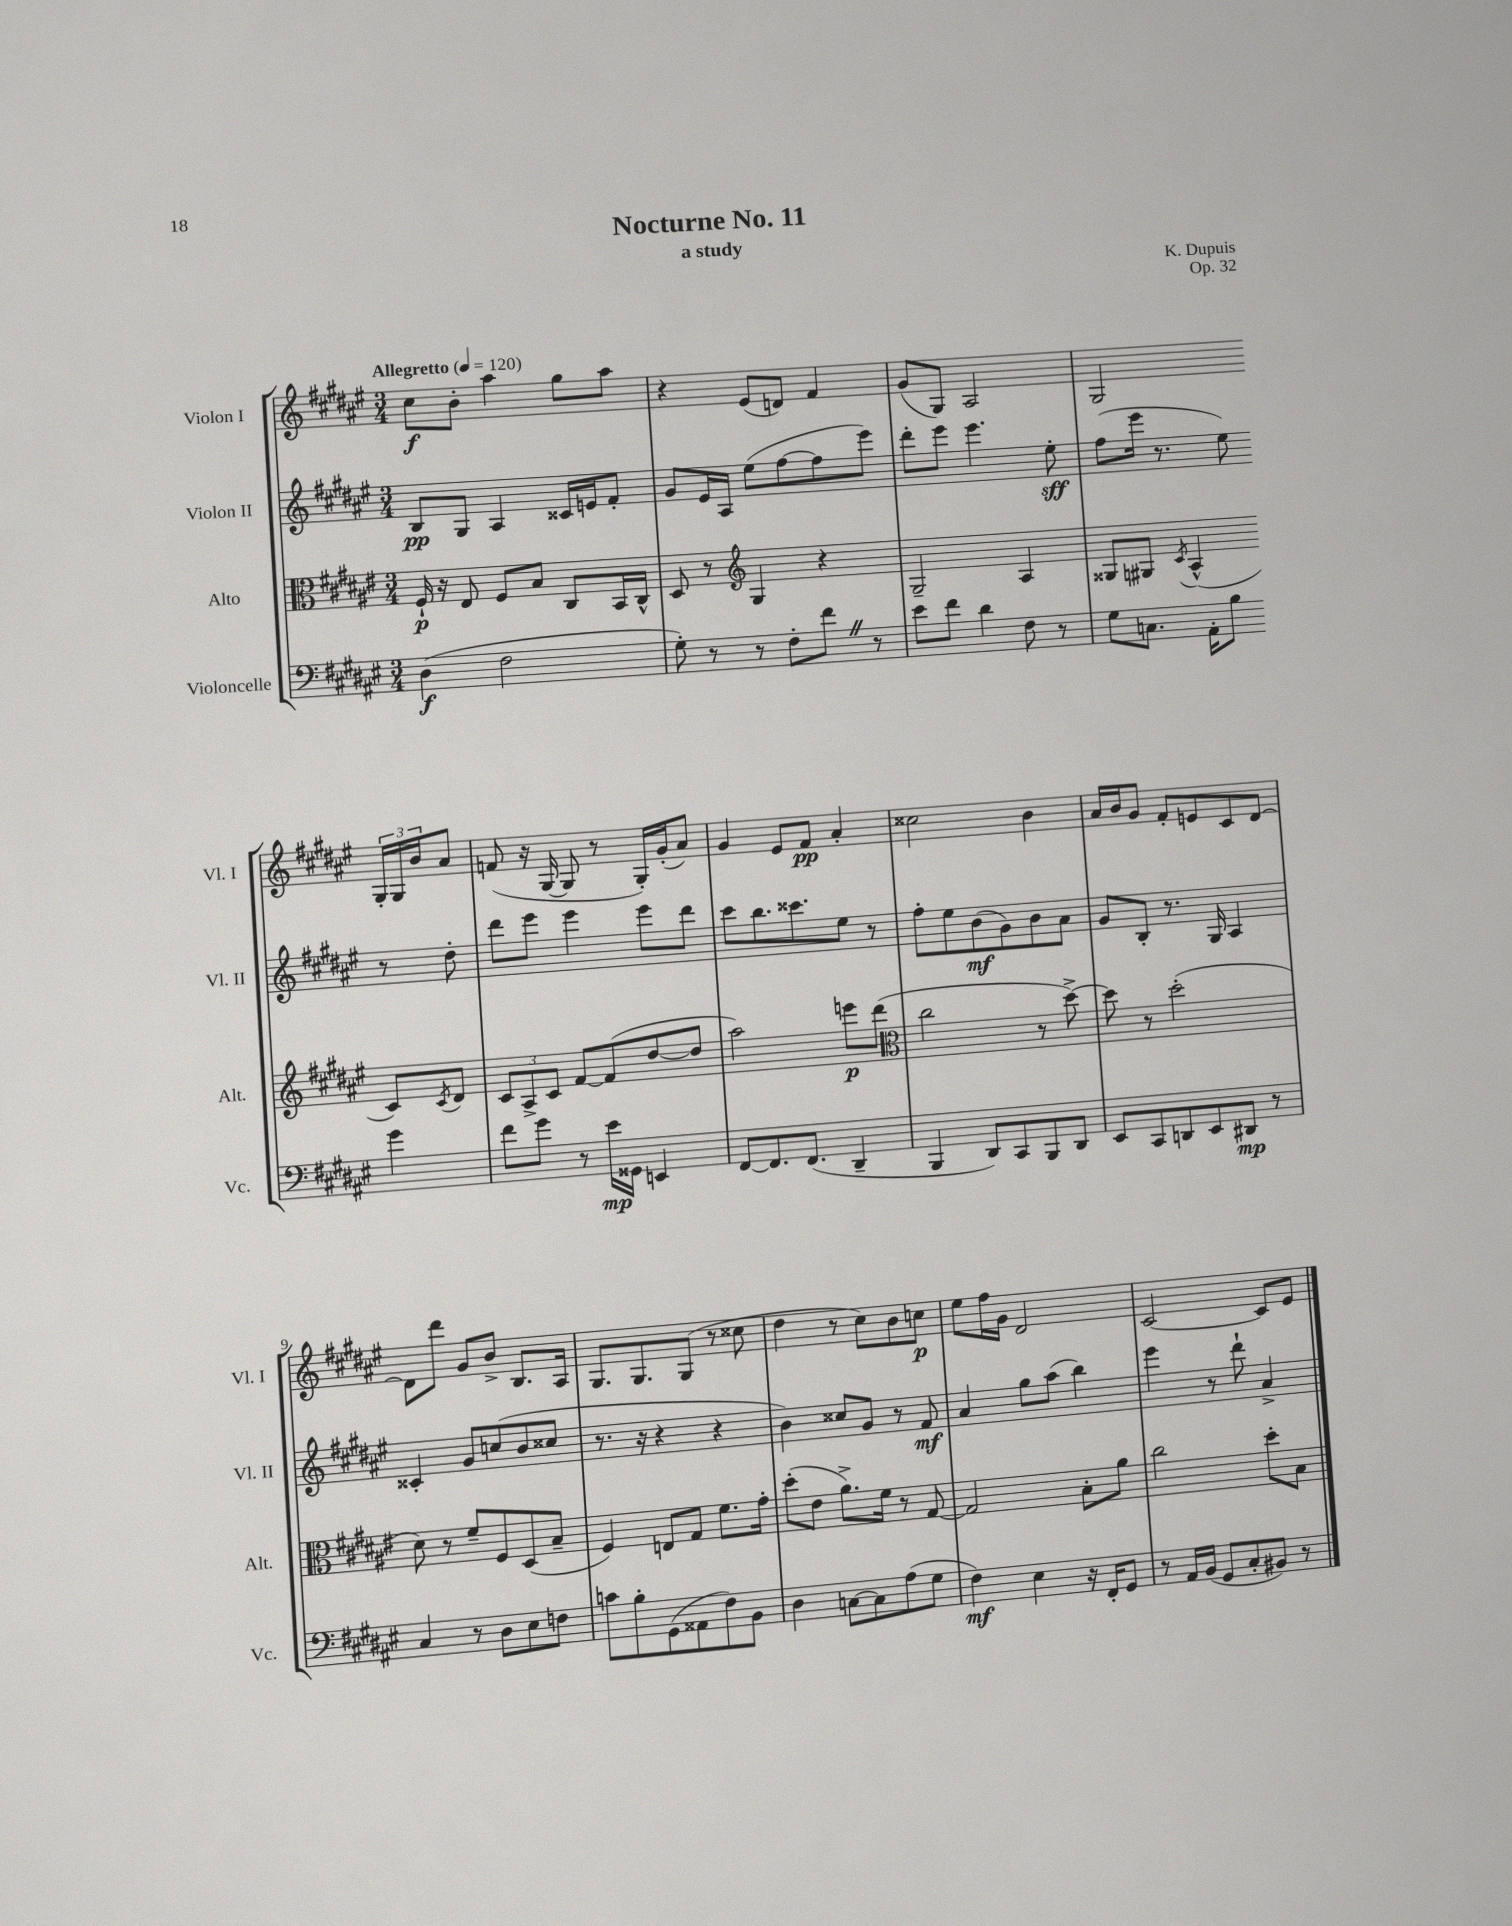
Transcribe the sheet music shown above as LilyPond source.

\header { title = "Nocturne No. 11" composer = "K. Dupuis" subtitle = "a study" opus = "Op. 32" }
<<
\new StaffGroup <<
\new Staff = "s0" \with { instrumentName = "Violon I" shortInstrumentName = "Vl. I" } {
    \clef treble \key fis \major \numericTimeSignature \time 3/4 \tempo "Allegretto" 4 = 120
    cis''8\f b'8-. ais''4 gis''8 ais''8 |
    r4 eis'8( d'8) fis'4 |
    gis'8( gis8) ais2 |
    gis2 \tuplet 3/2 { gis16-. gis16 b'16 } ais'8 |
    f'8( r16 gis16~ gis8 r8 gis16-.) gis'16-.( ais'8) |
    gis'4 eis'8 fis'8\pp ais'4-. |
    cisis''2 b'4 |
    ais'16 b'16 gis'8 fis'8-. e'8 cis'8 dis'8~ |
    dis'8 dis'''8 gis'8 b'8-> b8. ais16 |
    gis8. gis8. gis8( r8 cisis''8 |
    dis''4 r8 cis''8) b'8 c''8\p |
    eis''8 fis''16 gis'16 dis'2 |
    cis'2~ cis'8 eis'8 \bar "|." |
}
\new Staff = "s1" \with { instrumentName = "Violon II" shortInstrumentName = "Vl. II" } {
    \clef treble \key fis \major \numericTimeSignature \time 3/4
    b8\pp gis8 ais4 cisis'16 e'16 fis'8-. |
    gis'8 eis'16 ais16 eis''8( fis''8~ fis''8 eis'''8) |
    dis'''8-. eis'''8 eis'''4. eis''8-.\sff |
    fis''8( eis'''16 r8. eis''8) r8 dis''8-. |
    dis'''8 eis'''8 eis'''4 eis'''8 dis'''8 |
    cis'''8 b''8. cisis'''8. eis''8 r8 |
    fis''8-. eis''8 b'8\mf( gis'8) b'8 ais'8 |
    gis'8 b8-. r8. gis16 ais4 |
    cisis'4-. gis'8 c''8( b'8 cisis''8 |
    r8. r16 r4 r4 |
    b'4) cisis''8 gis'8 r8 fis'8\mf |
    ais'4 gis''8 ais''8( b''4) |
    eis'''4 r8 dis'''8-! ais'4-> \bar "|." |
}
\new Staff = "s2" \with { instrumentName = "Alto" shortInstrumentName = "Alt." } {
    \clef alto \key fis \major \numericTimeSignature \time 3/4
    fis16-!\p r16 eis8 fis8 b8 cis8 b,16 cis16-^ |
    dis8 r8 \clef treble gis4 r4 |
    gis2-- ais4 |
    gisis8 gis8 \acciaccatura { cis'8 } ais4-^( cis'8) \acciaccatura { cis'8 } dis'8 |
    \tuplet 3/2 { cis'8 ais8-> cis'8 } fis'8~ fis'8( dis''8~ dis''8 |
    ais''2) e'''8\p dis'''8( |
    \clef alto cis''2 r8 dis''8~->) |
    dis''8 r8 dis''2-.( |
    dis'8) r8 fis'8-- fis8 dis8( b8-- |
    fis4) e8 gis8 fis'8. gis'16-. |
    dis''8-.( eis'8 ais'8.->) fis'16 r8 gis8~ |
    gis2 b8-. ais'8 |
    cis''2 dis''8-. b8 \bar "|." |
}
\new Staff = "s3" \with { instrumentName = "Violoncelle" shortInstrumentName = "Vc." } {
    \clef bass \key fis \major \numericTimeSignature \time 3/4
    dis4\f( fis2 |
    gis8-.) r8 r8 fis8-. fis'8 \once \override BreathingSign.text = \markup { \musicglyph "scripts.caesura.straight" } \breathe r8 |
    eis'8 fis'8 dis'4 fis8 r8 |
    gis8 c8. ais,16-. b8 gis'4 |
    fis'8 gis'8 r8 eis'16\mp gisis,16 e,4 |
    fis,8~ fis,8. fis,8.( dis,4-- |
    b,,4 dis,8) cis,8 b,,8 dis,8 |
    eis,8 cis,8 d,8 eis,8 dis,8\mp r8 |
    cis4 r8 dis8 eis8 f8 |
    c'8 b8-. gis,8( aisis,8 fis8) b,8 |
    dis4 c8~ c8 ais8( gis8 |
    fis4\mf) eis4 r16 fis,16-. gis,8 |
    r8 ais,16 b,16( gis,8 cis8-. bis,8) r8 \bar "|." |
}
>>
>>
